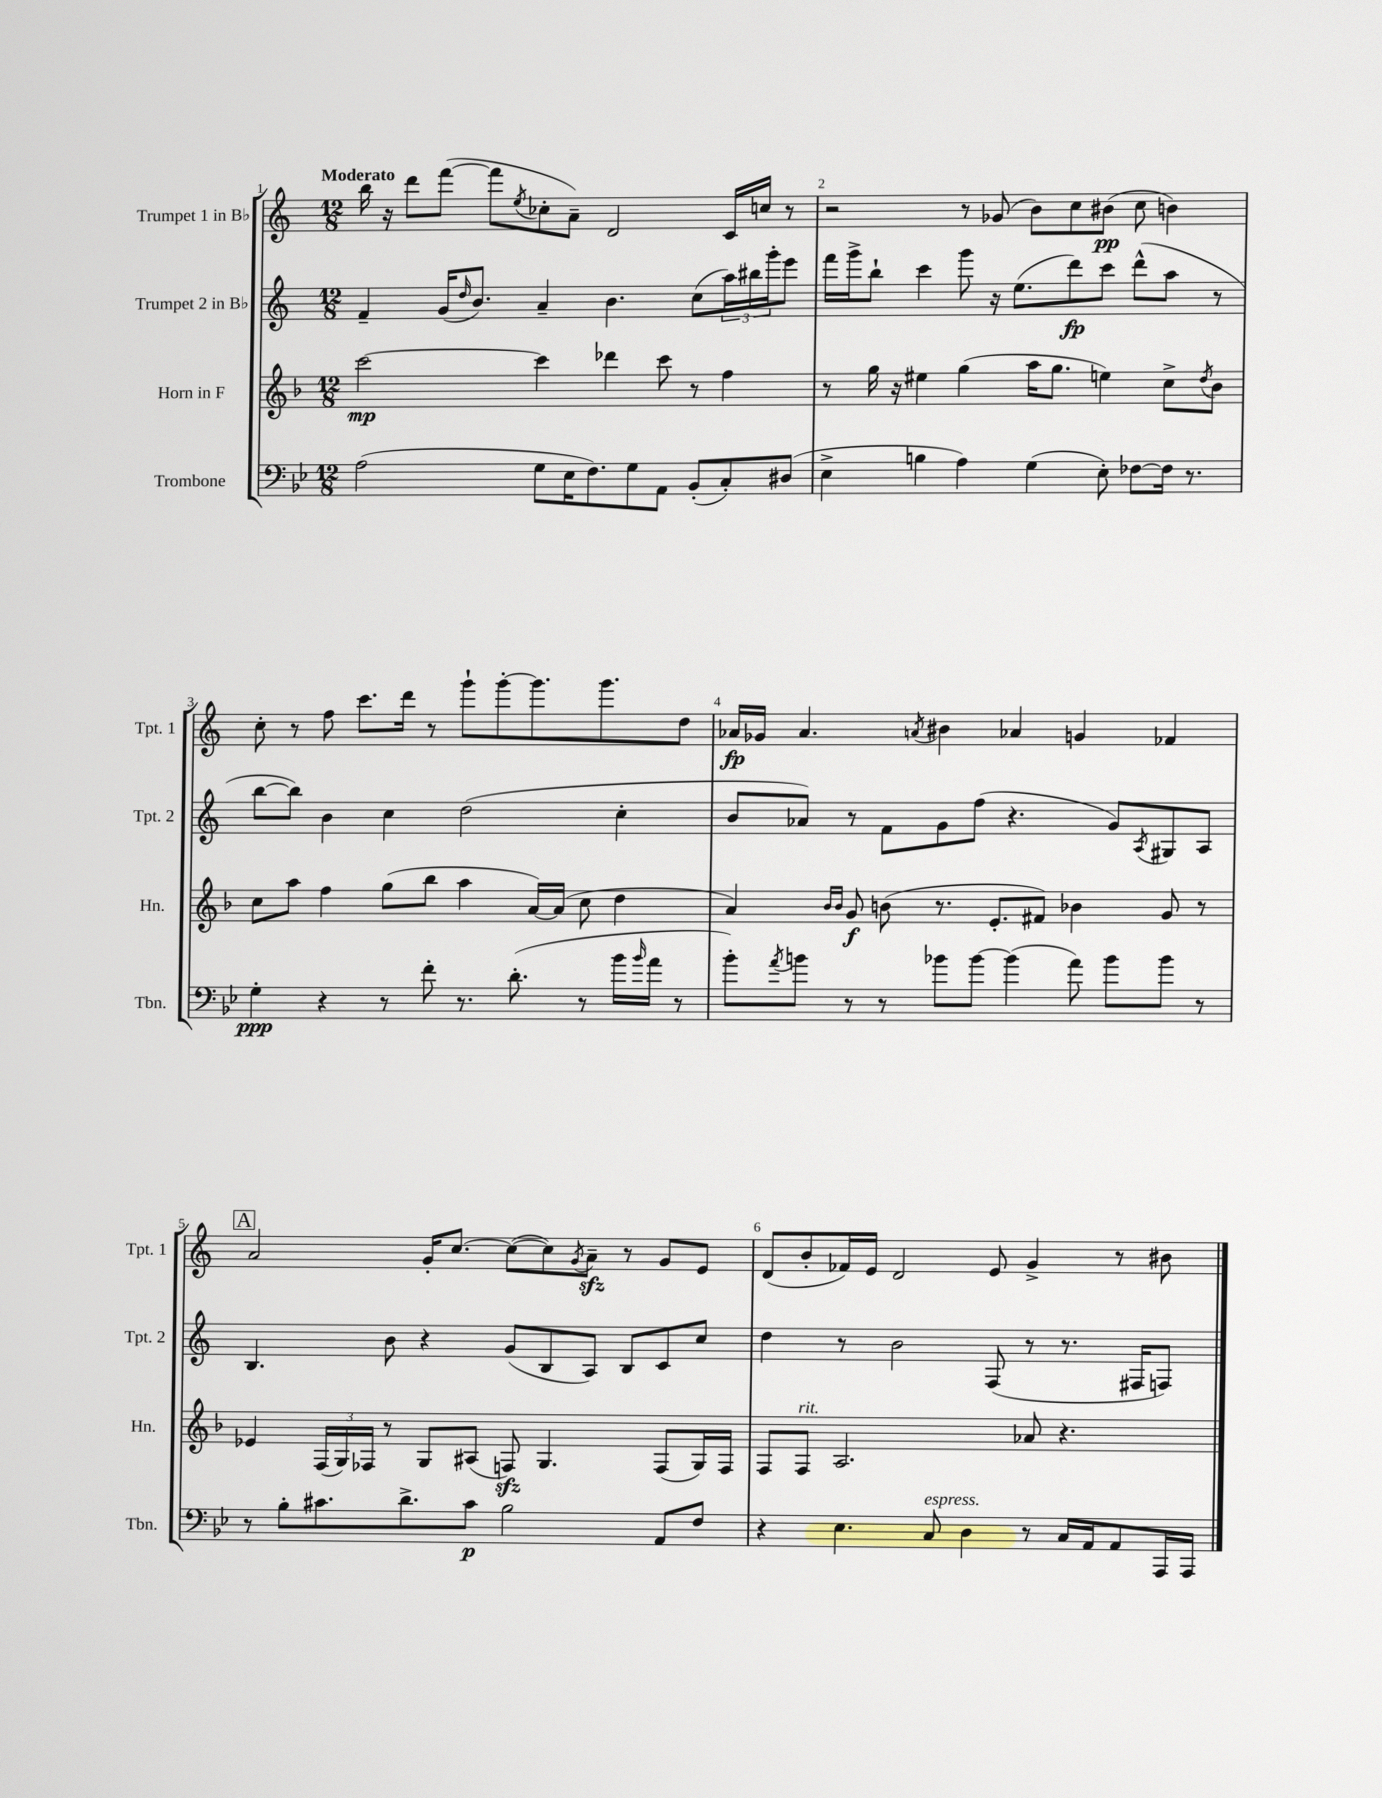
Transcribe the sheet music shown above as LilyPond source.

<<
\new StaffGroup <<
\new Staff = "s0" \with { instrumentName = "Trumpet 1 in Bb" shortInstrumentName = "Tpt. 1" } {
    \clef treble \key c \major \numericTimeSignature \time 12/8 \tempo "Moderato"
    b''16 r16 d'''8 f'''8~( f'''8 \acciaccatura { e''8 } ces''8-. a'8--) d'2 c'16 c''16 r8 |
    r2 r8 ges'8( b'8) c''8 bis'8\pp( c''8 b'4) |
    c''8-. r8 f''8 c'''8. d'''16 r8 g'''8-! g'''8~-. g'''8. g'''8. d''8 |
    aes'16\fp ges'16 aes'4. \acciaccatura { a'8 } bis'4 aes'4 g'4 fes'4 |
    \mark \markup { \box "A" } a'2 g'16-. c''8.~ c''8~( c''8) \acciaccatura { g'8 } a'8--\sfz r8 g'8 e'8 |
    d'8( b'8-. fes'16) e'16 d'2 e'8 g'4-> r8 bis'8 \bar "|." |
}
\new Staff = "s1" \with { instrumentName = "Trumpet 2 in Bb" shortInstrumentName = "Tpt. 2" } {
    \clef treble \key c \major \numericTimeSignature \time 12/8
    f'4-- g'16( \grace { d''16 } b'8.) a'4-- b'4. c''8( \tuplet 3/2 { a''16) bis''16 g'''16-. } e'''8 |
    f'''16 g'''16-> b''8-! c'''4 g'''8 r16 e''8.( d'''8\fp) c'''8 d'''8-^( a''8 r8 |
    b''8~ b''8) b'4 c''4 d''2( c''4-. |
    b'8 aes'8) r8 f'8 g'8 f''8( r4. g'8) \acciaccatura { a8 } gis8 a8 |
    \mark \markup { \box "A" } b4. b'8 r4 g'8( b8 a8) b8 c'8 c''8 |
    d''4 r8 b'2 f8( r8 r8. fis16 f8) \bar "|." |
}
\new Staff = "s2" \with { instrumentName = "Horn in F" shortInstrumentName = "Hn." } {
    \clef treble \key f \major \numericTimeSignature \time 12/8
    c'''2~\mp c'''4 des'''4 c'''8 r8 f''4 |
    r8 g''16 r16 eis''4 g''4( a''16 g''8. e''4) c''8-> \acciaccatura { d''8 } bes'8 |
    c''8 a''8 f''4 g''8( bes''8 a''4 a'16~) a'16( c''8 d''4 |
    a'4) \grace { bes'16 bes'16 } g'8\f b'8( r8. e'8.-. fis'8) bes'4 g'8 r8 |
    \mark \markup { \box "A" } ees'4 \tuplet 3/2 { f16( g16) fes16 } r8 g8 ais8( f8\sfz) g4. f8( g16) f16 |
    f8 f8^\markup { \italic "rit." } a2. aes'8 r4. \bar "|." |
}
\new Staff = "s3" \with { instrumentName = "Trombone" shortInstrumentName = "Tbn." } {
    \clef bass \key bes \major \numericTimeSignature \time 12/8
    a2( g8 ees16 f8.) g8 a,8 bes,8-.( c8-.) dis8( |
    ees4-> b4 a4) g4( ees8-.) fes8~ fes16 r8. |
    g4-.\ppp r4 r8 f'8-. r8. d'8.-.( r8 bes'16 \grace { bes'16 } a'16 r8 |
    bes'8-.) \acciaccatura { a'8 } b'8 r8 r8 bes'8 bes'8~ bes'4( a'8) bes'8 bes'8 r8 |
    \mark \markup { \box "A" } r8 bes8-. cis'8. d'8.-> cis'8\p bes2 a,8 f8 |
    r4 ees4. c8^\markup { \italic "espress." } d4 r8 c16 a,16 a,8 a,,16 a,,16 \bar "|." |
}
>>
>>
\layout { \context { \Score \override BarNumber.break-visibility = ##(#f #t #t) barNumberVisibility = #all-bar-numbers-visible } }
